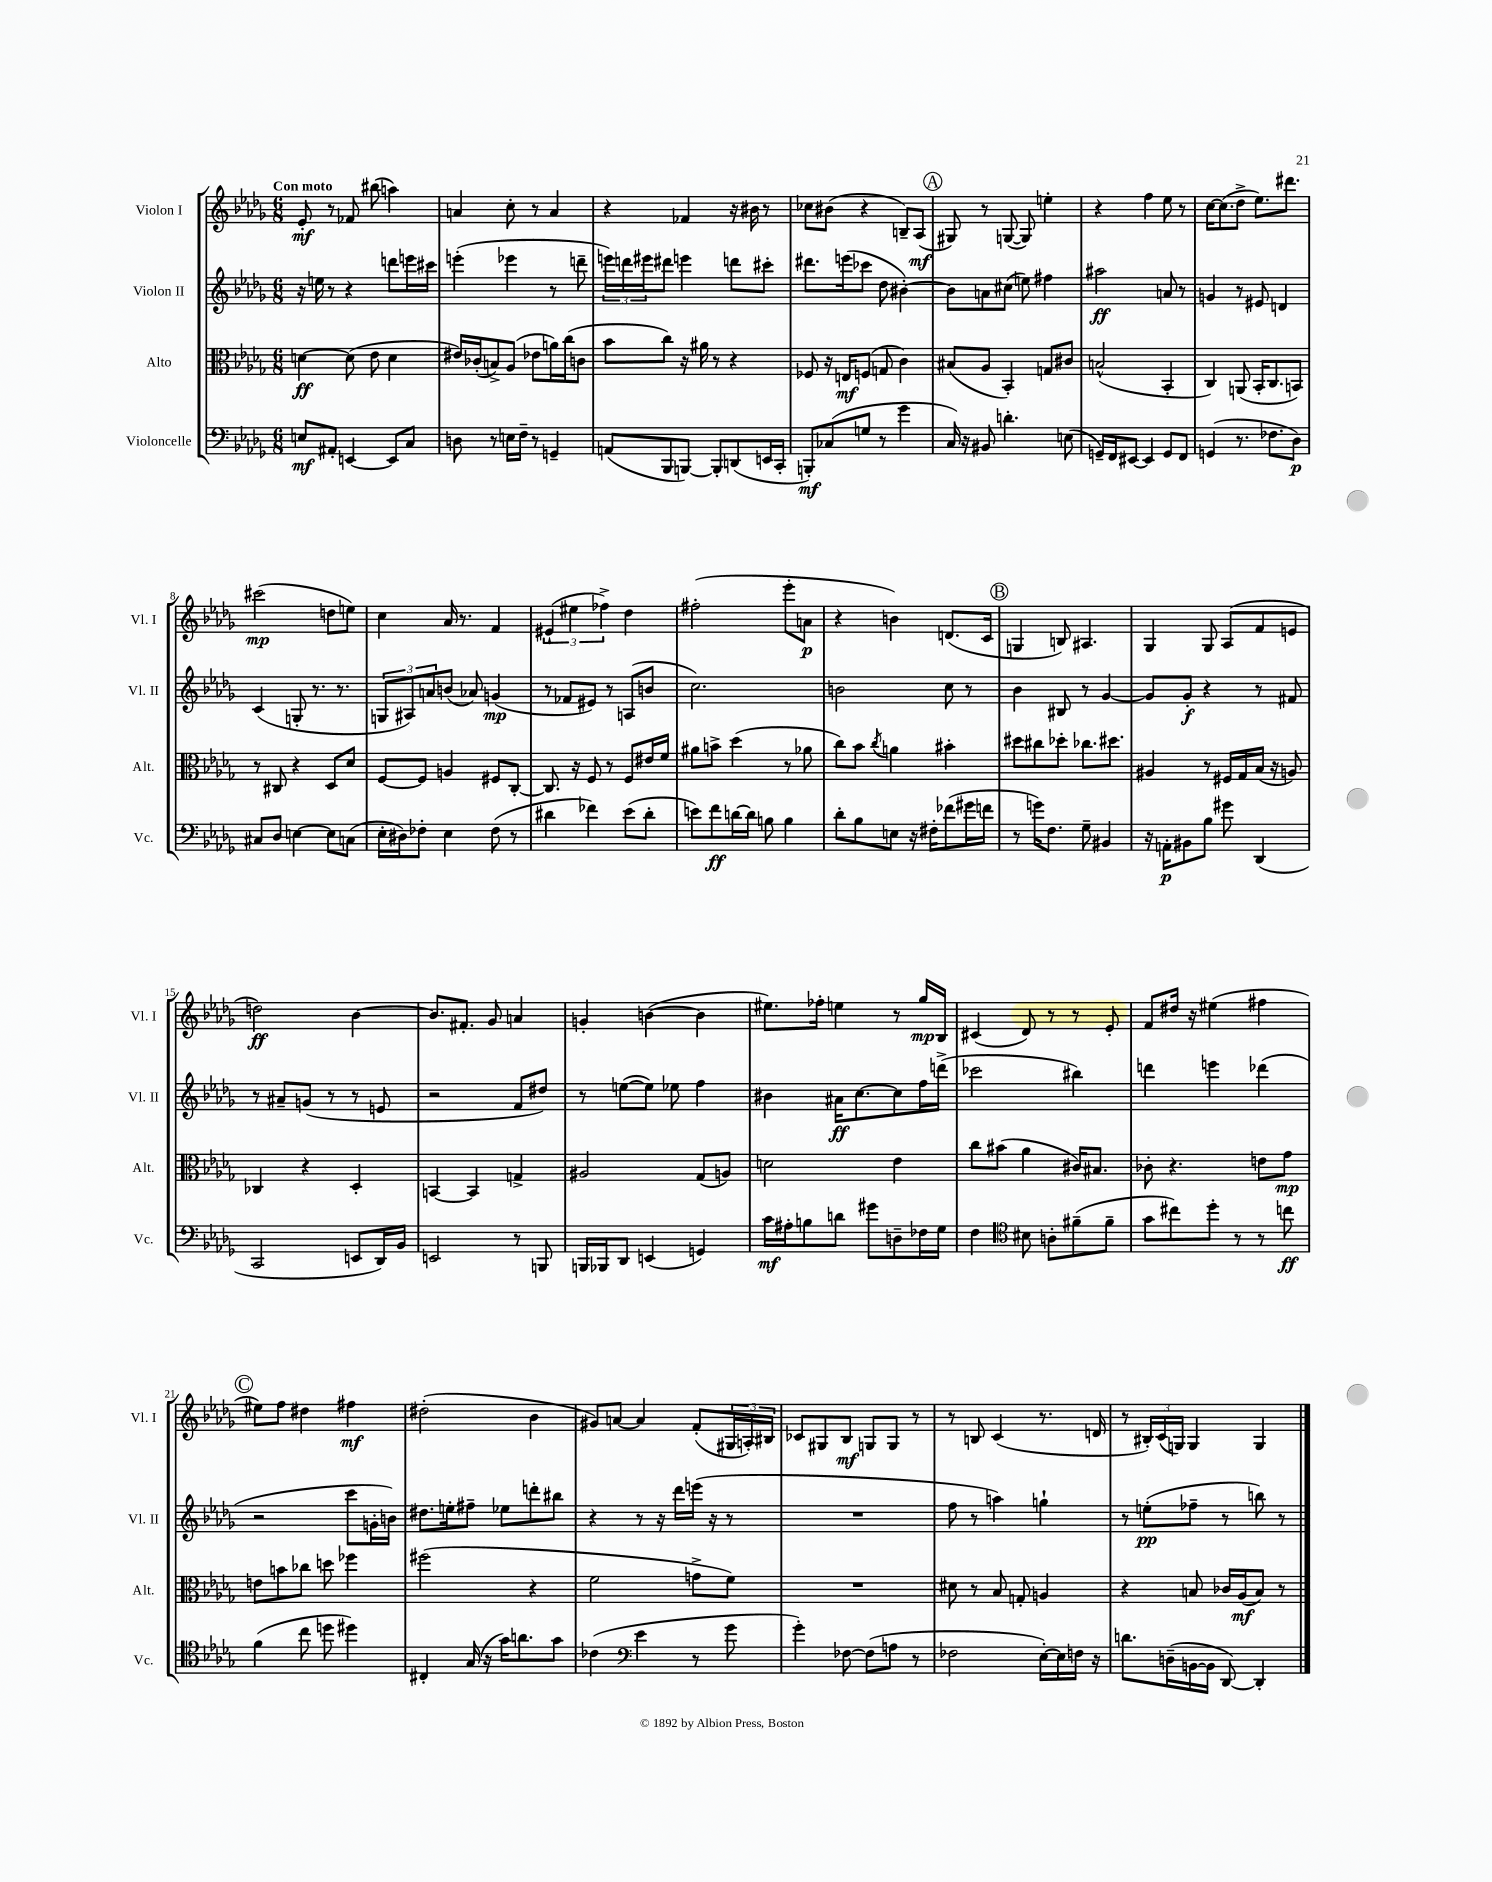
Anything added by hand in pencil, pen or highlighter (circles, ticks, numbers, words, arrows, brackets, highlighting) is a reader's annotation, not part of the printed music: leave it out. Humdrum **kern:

**kern	**dynam	**kern	**dynam	**kern	**dynam	**kern	**dynam
*part4	*part4	*part3	*part3	*part2	*part2	*part1	*part1
*staff4	*staff4	*staff3	*staff3	*staff2	*staff2	*staff1	*staff1
*I"Violoncelle	*	*I"Alto	*	*I"Violon II	*	*I"Violon I	*
*I'Vc.	*	*I'Alt.	*	*I'Vl. II	*	*I'Vl. I	*
*clefF4	*	*clefC3	*	*clefG2	*	*clefG2	*
*k[b-e-a-d-g-]	*	*k[b-e-a-d-g-]	*	*k[b-e-a-d-g-]	*	*k[b-e-a-d-g-]	*
*M6/8	*	*M6/8	*	*M6/8	*	*M6/8	*
=1	=1	=1	=1	=1	=1	=1	=1
!	!	!	!	!	!	!LO:TX:a:B:t=Con moto	!
8En/L	mf	[4dn\	ff	16r	.	8e-'/	mf
.	.	.	.	16een\	.	.	.
8AA#X'/J	.	.	.	8r	.	8r	.
[4EEn/	.	(8d\]	.	4r	.	8f-X/	.
.	.	8e-\	.	.	.	(8bb#X\	.
8EE/L]	.	4d\	.	8dddn\L	.	4aan\)	.
8C/J	.	.	.	16eeen\L	.	.	.
.	.	.	.	16ccc#X\JJ	.	.	.
=2	=2	=2	=2	=2	=2	=2	=2
8Dn\	.	16e#X/LL)	.	(4eeen'\	.	4an/	.
.	.	(16c-X'/J	.	.	.	.	.
8r	.	8Bn^/)	.	.	.	.	.
16En\LL	.	(8A-/J	.	4eee-X\	.	8cc'\	.
16F~\JJ	.	.	.	.	.	.	.
8r	.	8e-X\L	.	.	.	8r	.
4GGn~/	.	16an\L)	.	8r	.	4a/	.
.	.	(16cc\J	.	.	.	.	.
.	.	8cn\J	.	8dddn~\	.	.	.
=3	=3	=3	=3	=3	=3	=3	=3
(8AAn/L	.	8b-\L	.	24eeen\LL)	.	4r	.
.	.	.	.	24dddn\	.	.	.
.	.	.	.	24eee#X\J	.	.	.
8BBB-/	.	8cc\J)	.	8ddd#X\J	.	.	.
[8BBBn/J)	.	16r	.	4eeen\	.	4f-X/	.
.	.	16a#X\	.	.	.	.	.
8BBB'/L]	.	8r	.	.	.	.	.
(8DDn/	.	4r	.	8dddn\L	.	16r	.
.	.	.	.	.	.	16b#X\	.
16EEn/L	.	.	.	8ccc#X'\J	.	8r	.
16CC'/JJ	.	.	.	.	.	.	.
=4	=4	=4	=4	=4	=4	=4	=4
8BBBn'/L)	mf	8F-X/	.	8.ddd#X\L	.	8cc-X\L	.
(8C-X/	.	16r	.	.	.	(8b#X\J	.
.	.	16En/KL	mf	(16eeen\k	.	.	.
8Gn/J	.	(8Fn/J	.	8ccc-X\J	.	4r	.
8r	.	8Gn/	.	8dd-\	.	.	.
4g-\	.	4c\)	.	[4b#X'\)	.	8Bn~/L)	.
.	.	.	.	.	.	(8A-/J	mf
!!LO:REH:place=s1:t=A
=5	=5	=5	=5	=5	=5	=5	=5
16C/)	.	(8B#X/L	.	8b#\L]	.	8G#X/)	.
16r	.	.	.	.	.	.	.
8BB#X/	.	8A-/J	.	8an\	.	8r	.
4.dn'\	.	4BB-'/)	.	(8cc#X\J	.	([8Gn/	.
.	.	.	.	8een\)	.	8G/])	.
.	.	8Gn/L	.	4ff#X\	.	4een'\	.
(8En\	.	8c#X/J	.	.	.	.	.
=6	=6	=6	=6	=6	=6	=6	=6
16GGn~/LL)	.	(2Bn^^/	.	2aa#X\	ff	4r	.
16FF/J	.	.	.	.	.	.	.
[8EE#X/J	.	.	.	.	.	.	.
4EE#/]	.	.	.	.	.	4ff\	.
8GG/L	.	4BB-'/	.	8an/	.	8ee-\	.
8FF/J	.	.	.	8r	.	8r	.
=7	=7	=7	=7	=7	=7	=7	=7
(4GGn/	.	4C/)	.	4gn/	.	[16cc\KL	.
.	.	.	.	.	.	(8.cc\]	.
8.r	.	(8AAn/	.	8r	.	8dd-^\J	.
.	.	16BB-'/KL	.	8e#X/	.	8.ee-\L)	.
8.F-X\L	.	8.C/	.	.	.	.	.
.	.	.	.	4dn/	.	.	.
.	.	.	.	.	.	8.ddd#X\J	.
8D-\J)	p	8BBn/J)	.	.	.	.	.
!!LO:LB:g=z
=8	=8	=8	=8	=8	=8	=8	=8
8C#X/L	.	8r	.	(4c/	.	(2ccc#X\	mp
8D-/J	.	8C#X/	.	.	.	.	.
[4En\	.	4r	.	8Gn'/	.	.	.
.	.	.	.	8.r	.	.	.
8E\L]	.	8D-/L	.	.	.	8ddn\L	.
.	.	.	.	8.r	.	.	.
(8Cn\J	.	8d-/J	.	.	.	8een\J)	.
=9	=9	=9	=9	=9	=9	=9	=9
16E-'\LL	.	[8F/L	.	12Gn/L	.	4cc\	.
16D#X\J)	.	.	.	.	.	.	.
.	.	.	.	12A#X/)	.	.	.
8F-X'\J	.	8F/J]	.	.	.	.	.
.	.	.	.	12an/	.	.	.
4E-\	.	4An/	.	(8bn/J	.	16a-/	.
.	.	.	.	.	.	8.r	.
.	.	.	.	8a-X/)	.	.	.
(8F-\	.	8F#X/L	.	(4gn/	mp	4f/	.
8r	.	[8C'/J	.	.	.	.	.
=10	=10	=10	=10	=10	=10	=10	=10
4d#X\	.	8.C/]	.	8r	.	(6e#X`/	.
.	.	.	.	8f-X/L	.	.	.
.	.	.	.	.	.	6ee#X\	.
.	.	16r	.	.	.	.	.
4f-X\)	.	8F/	.	8e#X/J)	.	.	.
.	.	.	.	.	.	6ff-X^\)	.
.	.	8r	.	8r	.	.	.
(8e-\L	.	8F/L	.	(8An/L	.	4dd-\	.
8d#'\J	.	16e#X/L	.	8bn/J	.	.	.
.	.	16f/JJ	.	.	.	.	.
=11	=11	=11	=11	=11	=11	=11	=11
8en\L)	.	8a#X\L	.	2.cc\)	.	(2ff#X'\	.
8f\	ff	8bn^\J	.	.	.	.	.
[16dn\L	.	(4dd-\	.	.	.	.	.
16d\JJ]	.	.	.	.	.	.	.
8Bn\	.	.	.	.	.	.	.
4B\	.	8r	.	.	.	8eee-'\L	.
.	.	8a-X\	.	.	.	8an\J	p
=12	=12	=12	=12	=12	=12	=12	=12
8d-'\L	.	8cc\L)	.	2bn\	.	4r	.
8B-\	.	8b-\J	.	.	.	.	.
.	.	8qcc/	.	.	.	.	.
8En\J	.	4an\	.	.	.	4bn\)	.
16r	.	.	.	.	.	.	.
16F#X'\KL	.	.	.	.	.	.	.
(8f-X\	.	4b#X'\	.	8cc\	.	(8.dn/L	.
16g#X\L	.	.	.	8r	.	.	.
16fn\JJ	.	.	.	.	.	16c/Jk	.
!!LO:REH:place=s1:t=B
=13	=13	=13	=13	=13	=13	=13	=13
8r	.	8dd#X\L	.	4b-\	.	4Gn/	.
16gn\KL)	.	8cc#X\	.	.	.	.	.
8.F\J	.	.	.	.	.	.	.
.	.	8dd-X'\J	.	8B#X/	.	8Bn/)	.
8G-~\	.	8.cc-X\L	.	8r	.	4.A#X/	.
4BB#X/	.	.	.	[4g-/	.	.	.
.	.	8.dd#X\J	.	.	.	.	.
=14	=14	=14	=14	=14	=14	=14	=14
16r	.	4A#X/	.	8g-/L]	.	4G-/	.
16AAn'\KL	p	.	.	.	.	.	.
8BB#X\	.	.	.	8g-'/J	f	.	.
8B-\J	.	8r	.	4r	.	8G-/	.
8g#X\	.	16F#X/LL	.	.	.	(8A-/L	.
.	.	16G-/	.	.	.	.	.
(4DD-/	.	(16B-/JJ	.	8r	.	8f/	.
.	.	16r	.	.	.	.	.
.	.	8An/)	.	8f#X/	.	8en/J	.
!!LO:LB:g=z
=15	=15	=15	=15	=15	=15	=15	=15
2CC/	.	4C-X/	.	8r	.	2ddn\)	ff
.	.	.	.	8a#X~/L	.	.	.
.	.	4r	.	(8gn/J	.	.	.
.	.	.	.	8r	.	.	.
8EEn/L	.	4D-'/	.	8r	.	[4b-\	.
16DD-/L)	.	.	.	8en/	.	.	.
16BB-/JJ	.	.	.	.	.	.	.
=16	=16	=16	=16	=16	=16	=16	=16
2EEn/	.	[4BBn/	.	2r	.	8.b-/L]	.
.	.	.	.	.	.	8.f#X'/J	.
.	.	4BB/]	.	.	.	.	.
.	.	.	.	.	.	8g-/	.
8r	.	4Gn^/	.	8f/L	.	4an/	.
8BBBn/	.	.	.	8dd#X/J)	.	.	.
=17	=17	=17	=17	=17	=17	=17	=17
16BBBn/LL	.	2A#X/	.	8r	.	4gn'/	.
16BBB-X/J	.	.	.	.	.	.	.
8DD-/J	.	.	.	([8een\L	.	.	.
(4EEn/	.	.	.	8ee\J])	.	([4bn\	.
.	.	.	.	8ee-X\	.	.	.
4GGn/)	.	(8G-/L	.	4ff\	.	4b\]	.
.	.	8An/J)	.	.	.	.	.
=18	=18	=18	=18	=18	=18	=18	=18
16c\LL	mf	2dn\	.	4b#X\	.	8.ee#X\L)	.
16A#X'\J	.	.	.	.	.	.	.
8Bn\	.	.	.	.	.	.	.
.	.	.	.	.	.	16ff-X'\Jk	.
8dn\J	.	.	.	16a#X\KL	ff	4een\	.
.	.	.	.	[8.cc\	.	.	.
8g#X\L	.	.	.	.	.	.	.
8Dn~\	.	4e-\	.	8cc\]	.	8r	.
16F-X\L	.	.	.	16ff\L	.	16gg-/LL	mp
16G-\JJ	.	.	.	(16dddn^\JJ	.	16B-/JJ	.
=19	=19	=19	=19	=19	=19	=19	=19
4F\	.	8cc\L	.	2ccc-X\	.	(4c#X/	.
.	.	(8b#X\J	.	.	.	.	.
*clefC4	*	*	*	*	*	*	*
8B#X\	.	4a-\	.	.	.	8d-/)	.
8An'\L	.	.	.	.	.	8r	.
(8f#X~\	.	16c#X/KL)	.	4bb#X\)	.	8r	.
.	.	8.B#X/J	.	.	.	.	.
8f#~\J	.	.	.	.	.	8e-'/	.
=20	=20	=20	=20	=20	=20	=20	=20
8g-\L	.	8c-X'\	.	4dddn\	.	8f/L	.
8cc#X\)	.	4.r	.	.	.	16dd#X/Jk	.
.	.	.	.	.	.	16r	.
8dd-'\J	.	.	.	4eeen\	.	(4ee#X\	.
8r	.	.	.	.	.	.	.
8r	.	8en\L	.	(4ddd-X\	.	4ff#X\	.
8ccn\	ff	8g-\J	mp	.	.	.	.
!!LO:LB:g=z
!!LO:REH:place=s1:t=C
=21	=21	=21	=21	=21	=21	=21	=21
(4f\	.	8en\L	.	2r	.	8ee#X\L)	.
.	.	8bn\	.	.	.	8ff\J	.
8cc\	.	8cc-X\J	.	.	.	4dd#X\	.
8ddn\	.	8ddn\	.	.	.	.	.
4dd#X\)	.	4ff-X\	.	8ccc\L	.	4ff#X\	mf
.	.	.	.	16gn'\L	.	.	.
.	.	.	.	16bn\JJ)	.	.	.
=22	=22	=22	=22	=22	=22	=22	=22
4C#X'/	.	(2ff#X\	.	8.dd#X\L	.	(2dd#X'\	.
.	.	.	.	16een'\k	.	.	.
(16G-/	.	.	.	8ff#X~\J	.	.	.
16r	.	.	.	.	.	.	.
16g-\KL)	.	.	.	8ee-X\L	.	.	.
8.an\	.	.	.	.	.	.	.
.	.	4r	.	8dddn'\	.	4b-\	.
8g-\J	.	.	.	8bb#X\J	.	.	.
=23	=23	=23	=23	=23	=23	=23	=23
(4c-X\	.	2f\	.	4r	.	8g#X/L)	.
.	.	.	.	.	.	[8an/J	.
*clefF4	*	*	*	*	*	*	*
4e-\	.	.	.	8r	.	4a/]	.
.	.	.	.	16r	.	.	.
.	.	.	.	16ddd-\LL	.	.	.
8r	.	8gn^\L	.	(16eeen\JJ	.	(8f'/L	.
.	.	.	.	16r	.	.	.
8g-\	.	8f\J)	.	8r	.	24G#X/L	.
.	.	.	.	.	.	24An'/)	.
.	.	.	.	.	.	24B#X/JJ	.
=24	=24	=24	=24	=24	=24	=24	=24
4g-'\)	.	2.r	.	2.r	.	8c-X/L	.
.	.	.	.	.	.	8G#X/	.
[8F-X\	.	.	.	.	.	8B-/J	mf
(8F-\L]	.	.	.	.	.	8Gn/L	.
8An\J	.	.	.	.	.	8G/J	.
8r	.	.	.	.	.	8r	.
=25	=25	=25	=25	=25	=25	=25	=25
2F-X\	.	8d#X\	.	8ff\	.	8r	.
.	.	8r	.	8r	.	8Bn/	.
.	.	8B-/	.	4aan\)	.	(4c/	.
.	.	8Gn'/	.	.	.	.	.
[16E-'\LL)	.	4An/	.	4ggn`\	.	8.r	.
16E-\]	.	.	.	.	.	.	.
16Fn\JJ	.	.	.	.	.	.	.
16r	.	.	.	.	.	16dn/	.
=26	=26	=26	=26	=26	=26	=26	=26
8.dn\L	.	4r	.	8r	.	8r	.
.	.	.	.	(8een'\L	pp	24B#X'/LL)	.
.	.	.	.	.	.	(24c/	.
(16Dn~\L	.	.	.	.	.	.	.
.	.	.	.	.	.	24Gn/JJ)	.
[16BBn\	.	8Bn/	.	8ff-X~\J	.	4G/	.
16BB\JJ]	.	.	.	.	.	.	.
[8DD-/)	.	16c-X/LL	.	8r	.	.	.
.	.	(16A-/J	mf	.	.	.	.
4DD-'/]	.	8B/J)	.	8bbn\)	.	4G/	.
.	.	8r	.	8r	.	.	.
==	==	==	==	==	==	==	==
*-	*-	*-	*-	*-	*-	*-	*-
